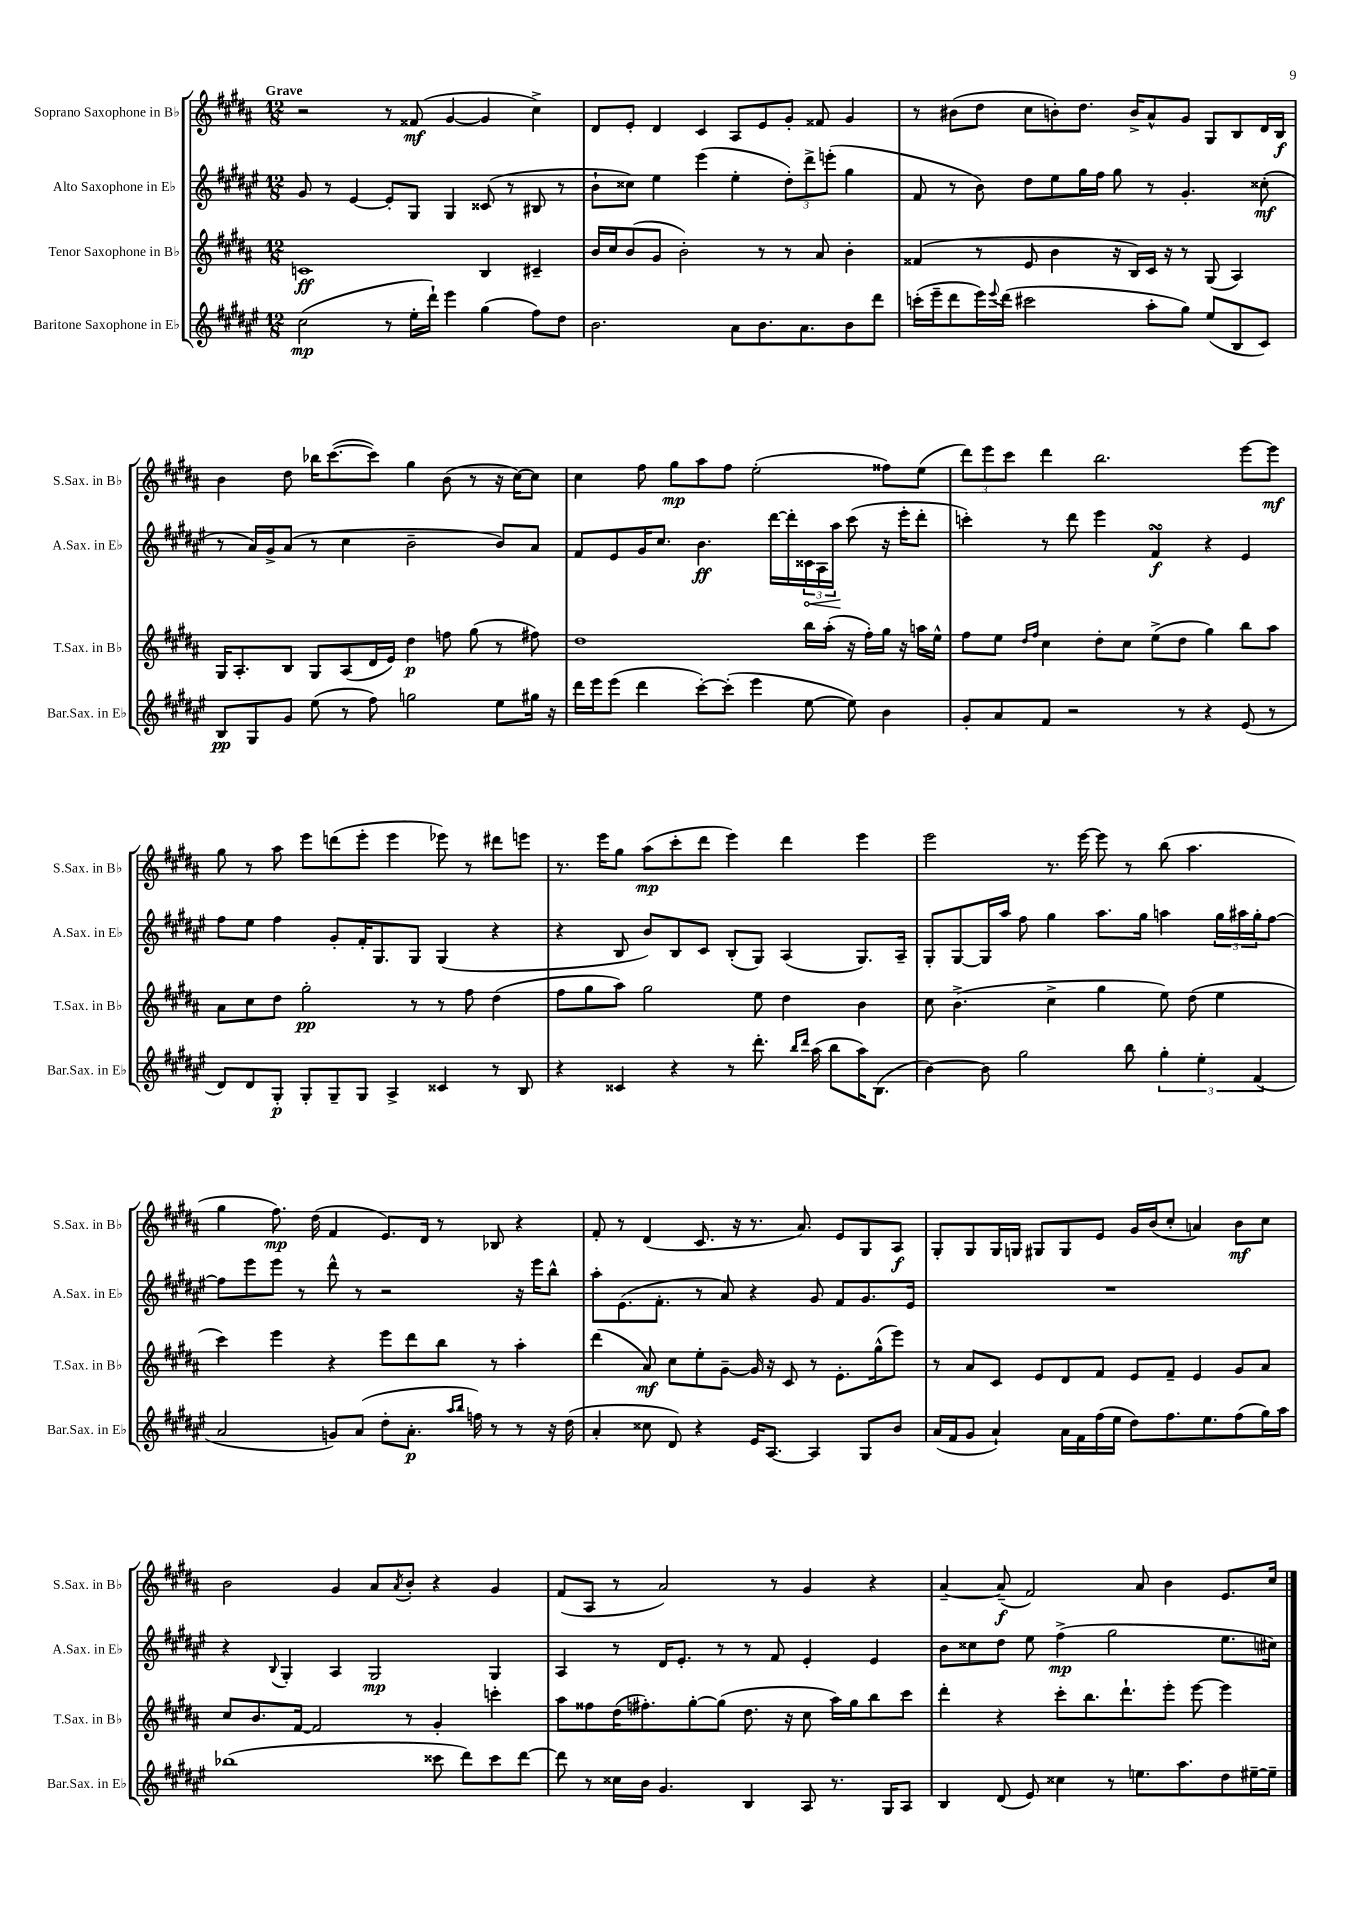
<<
\new StaffGroup <<
\new Staff = "s0" \with { instrumentName = "Soprano Saxophone in Bb" shortInstrumentName = "S.Sax. in Bb" } {
    \clef treble \key b \major \numericTimeSignature \time 12/8 \tempo "Grave"
    r2 r8 fisis'8\mf( gis'4~ gis'4 cis''4->) |
    dis'8 e'8-. dis'4 cis'4 ais8 e'8 gis'8-. fisis'8 gis'4 |
    r8 bis'8( dis''8 cis''8 b'8-.) dis''8. b'16-> ais'8-^ gis'8 gis8 b8 dis'16 b16\f |
    b'4 dis''8 bes''16 cis'''8.~( cis'''8) gis''4 b'8( r8 r16 cis''16~) cis''8 |
    cis''4 fis''8 gis''8\mp ais''8 fis''8 e''2-.( fisis''8) e''8( |
    \tuplet 3/2 { dis'''8) e'''8 cis'''8 } dis'''4 b''2. e'''8~ e'''8\mf |
    gis''8 r8 ais''8 e'''8 d'''8( e'''8-. e'''4 ees'''8) r8 dis'''8 e'''8 |
    r8. e'''16 gis''8 ais''8\mp( cis'''8-. dis'''8 e'''4) dis'''4 e'''4 |
    e'''2 r8. e'''16~ e'''8 r8 b''8( ais''4. |
    gis''4 fis''8.\mp) dis''16( fis'4 e'8.) dis'16 r8 bes8 r4 |
    fis'8-. r8 dis'4( cis'8. r16 r8. ais'8.) e'8 gis8 ais8\f |
    gis8-. gis8 gis16 g16 gis8 gis8 e'8 gis'16 b'16( cis''8-. a'4) b'8\mf cis''8 |
    b'2 gis'4 ais'8 \acciaccatura { ais'8 } b'8-. r4 gis'4 |
    fis'8( ais8 r8 ais'2) r8 gis'4 r4 |
    ais'4~-- ais'8--\f( fis'2) ais'8 b'4 e'8. cis''16 \bar "|." |
}
\new Staff = "s1" \with { instrumentName = "Alto Saxophone in Eb" shortInstrumentName = "A.Sax. in Eb" } {
    \clef treble \key fis \major \numericTimeSignature \time 12/8
    gis'8 r8 eis'4~ eis'8-. gis8 gis4 cisis'8( r8 bis8 r8 |
    b'8-! cisis''8) eis''4 eis'''4( eis''4-. \tuplet 3/2 { dis''8-.) dis'''8-> e'''8-.( } gis''4 |
    fis'8 r8 b'8) dis''8 eis''8 gis''16 fis''16 gis''8 r8 gis'4.-. cisis''8-.\mf( |
    r8 ais'16) gis'16-> ais'8( r8 cis''4 b'2-- b'8) ais'8 |
    fis'8 eis'8 gis'16 cis''8. b'4.\ff dis'''16~ dis'''16-. \tuplet 3/2 { \once \override Hairpin.circled-tip = ##t cisis'16\< ais16 ais''16\! } cis'''8( r16 eis'''16-. dis'''8-. |
    c'''4-.) r8 dis'''8 eis'''4 fis'4\turn\f r4 eis'4 |
    fis''8 eis''8 fis''4 gis'8-. fis'16-. gis8. gis8 gis4( r4 |
    r4 b8 b'8) b8 cis'8 b8-.( gis8) ais4( gis8.) ais16-- |
    gis8-. gis8~ gis16 ais''16 fis''8 gis''4 ais''8. gis''16 a''4 \tuplet 3/2 { gis''16 ais''16 gis''16-. } fis''8~ |
    fis''8 eis'''8 eis'''8 r8 dis'''8-^ r8 r2 r16 eis'''16 b''8-^ |
    ais''8-. eis'8.( fis'8.-. r8 ais'8) r4 gis'8 fis'8 gis'8. eis'16 |
    R1. |
    r4 \appoggiatura { b8 } gis4-. ais4 gis2\mp gis4 |
    ais4 r8 dis'16 eis'8.-. r8 r8 fis'8 eis'4-. eis'4 |
    b'8 cisis''8 dis''8 eis''8 fis''4->\mp( gis''2 eis''8. cis''16) \bar "|." |
}
\new Staff = "s2" \with { instrumentName = "Tenor Saxophone in Bb" shortInstrumentName = "T.Sax. in Bb" } {
    \clef treble \key b \major \numericTimeSignature \time 12/8
    c'1\ff b4 cis'4-- |
    b'16 cis''16 b'8( gis'8 b'2-.) r8 r8 ais'8 b'4-. |
    fisis'4( r8 e'8 b'4 r16 b16) cis'16 r16 r8 gis8( ais4) |
    gis16 ais8.-. b8 gis8 ais8( dis'16 e'16) dis''4\p f''8 gis''8( r8 fis''8) |
    dis''1 b''16 ais''16-.( r16 fis''16-.) gis''16 r16 a''16 e''16-^ |
    fis''8 e''8 \grace { dis''16 fis''16 } cis''4 dis''8-. cis''8 e''8->( dis''8 gis''4) b''8 ais''8 |
    ais'8 cis''8 dis''8 gis''2-.\pp r8 r8 fis''8 dis''4( |
    fis''8 gis''8 ais''8) gis''2 e''8 dis''4 b'4 |
    cis''8 b'4.->( cis''4-> gis''4 e''8) dis''8( e''4 |
    cis'''4) e'''4 r4 e'''8 dis'''8 b''8 r8 ais''4-. |
    dis'''4( ais'8\mf) cis''8 e''8-. gis'8~-- gis'16 r16 cis'8 r8 e'8.-. gis''16-^( e'''8) |
    r8 ais'8 cis'8 e'8 dis'8 fis'8 e'8 fis'8-- e'4 gis'8 ais'8 |
    cis''8 b'8. fis'16~ fis'2 r8 gis'4-. c'''4-. |
    ais''8 fisis''8 dis''16( fis''8.-.) gis''8~-. gis''8( dis''8. r16 cis''8 ais''16) gis''16 b''8 cis'''8 |
    dis'''4-. r4 cis'''8-. b''8. dis'''8.-! e'''8-. e'''8~ e'''4 \bar "|." |
}
\new Staff = "s3" \with { instrumentName = "Baritone Saxophone in Eb" shortInstrumentName = "Bar.Sax. in Eb" } {
    \clef treble \key fis \major \numericTimeSignature \time 12/8
    cis''2\mp( r8 eis''16-. dis'''16-!) eis'''4 gis''4( fis''8) dis''8 |
    b'2. ais'8 b'8. ais'8. b'8 dis'''8 |
    c'''16-.( eis'''16-- dis'''8 eis'''16) \appoggiatura { eis'''8 } dis'''16( cis'''2 ais''8-. gis''8) eis''8( b8 cis'8) |
    b8\pp gis8 gis'8 eis''8( r8 fis''8) g''2 eis''8 gis''16 r16 |
    dis'''16 eis'''16 eis'''8( dis'''4 cis'''8~-.) cis'''8-.( eis'''4 eis''8~ eis''8) b'4 |
    gis'8-. ais'8 fis'8 r2 r8 r4 eis'8( r8 |
    dis'8) dis'8 gis8-.\p gis8-. gis8-- gis8 ais4-> cisis'4 r8 b8 |
    r4 cisis'4 r4 r8 dis'''8.-. \grace { b''16 dis'''16 } ais''16( b''8 ais''16) b8.( |
    b'4~) b'8 gis''2 b''8 \tuplet 3/2 { gis''4-. eis''4-. fis'4( } |
    ais'2 g'8) ais'8( dis''8-. ais'8.-.\p \grace { ais''16 b''16 } f''16) r8 r8 r16 dis''16( |
    ais'4-. cisis''8 dis'8) r4 eis'16 ais8.~ ais4 gis8 b'8 |
    ais'16( fis'16 gis'8 ais'4-!) ais'16 fis'16 fis''16( eis''16 dis''8) fis''8. eis''8. fis''8( gis''16) ais''16 |
    bes''1( cisis'''8 dis'''8) cisis'''8 dis'''8~ |
    dis'''8 r8 cisis''16 b'16 gis'4. b4 ais8 r8. gis16 ais8 |
    b4 dis'8( eis'8) cisis''4 r8 e''8. ais''8. dis''8 eis''16~-- eis''16-- \bar "|." |
}
>>
>>
\layout { \context { \Score \remove "Bar_number_engraver" } }
